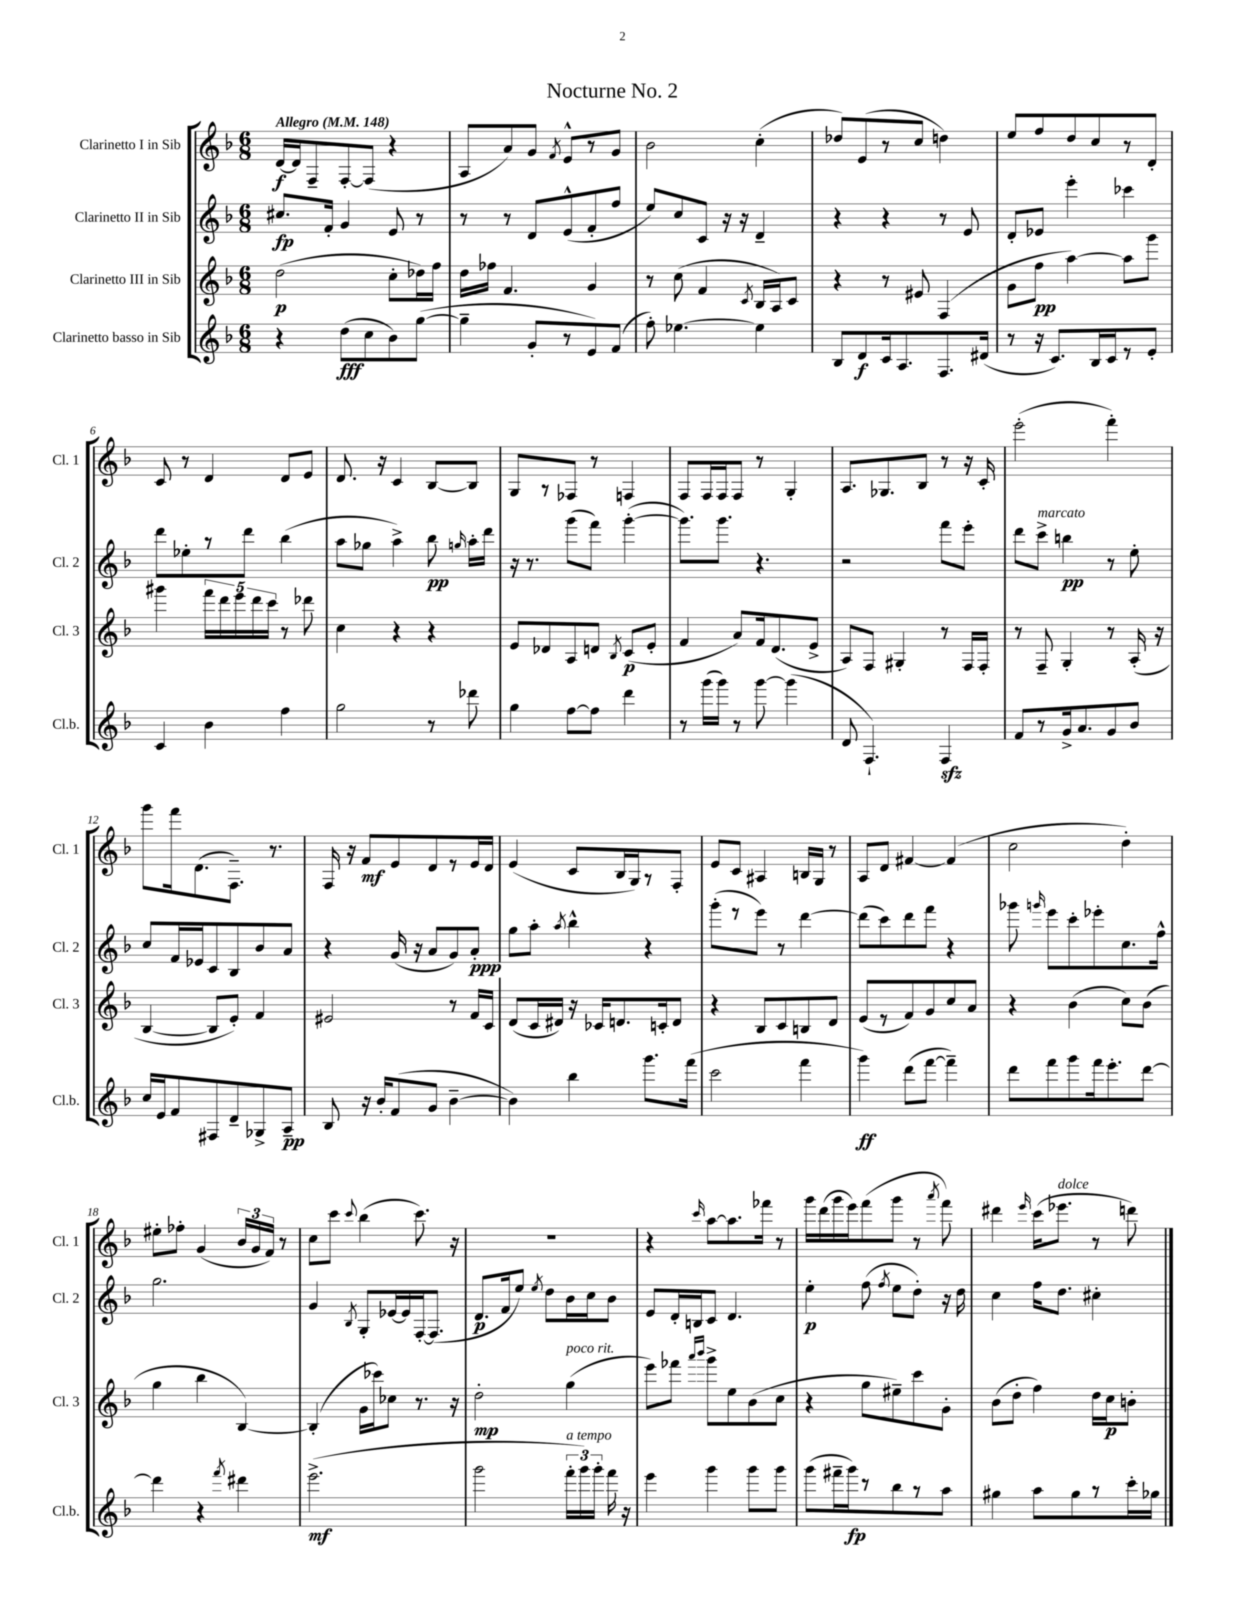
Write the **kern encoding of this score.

**kern	**dynam	**kern	**dynam	**kern	**dynam	**kern	**dynam
*part4	*part4	*part3	*part3	*part2	*part2	*part1	*part1
*staff4	*staff4	*staff3	*staff3	*staff2	*staff2	*staff1	*staff1
*I"Clarinetto basso in Sib	*	*I"Clarinetto III in Sib	*	*I"Clarinetto II in Sib	*	*I"Clarinetto I in Sib	*
*I'Cl.b.	*	*I'Cl. 3	*	*I'Cl. 2	*	*I'Cl. 1	*
*clefG2	*	*clefG2	*	*clefG2	*	*clefG2	*
*k[b-]	*	*k[b-]	*	*k[b-]	*	*k[b-]	*
*M6/8	*	*M6/8	*	*M6/8	*	*M6/8	*
*MM148	*	*MM148	*	*MM148	*	*MM148	*
=1	=1	=1	=1	=1	=1	=1	=1
!	!	!	!	!	!	!LO:TX:a:B:t=Allegro	!
4r	.	(2dd\	p	8.cc#X/L	fp	[16d/LL	f
.	.	.	.	.	.	16d/J]	.
.	.	.	.	.	.	8F~/	.
.	.	.	.	16f'/Jk	.	.	.
(8dd\L	fff	.	.	4g/	.	[8F'/	.
8cc\	.	.	.	.	.	(8F/J]	.
8b-\)	.	8cc'\L	.	8e/	.	4r	.
([8gg\J	.	16dd-X\L)	.	8r	.	.	.
.	.	16ff\JJ	.	.	.	.	.
=2	=2	=2	=2	=2	=2	=2	=2
4gg~\]	.	16dd\LL	.	8r	.	8A/L	.
.	.	16ff-X\JJ	.	.	.	.	.
.	.	4.f/	.	8r	.	8a/)	.
8g'/L	.	.	.	8d/L	.	8g/J	.
.	.	.	.	.	.	8qf/	.
8r	.	.	.	(8e^^/	.	8e^^/L	.
8e/)	.	4g/	.	8f'/	.	8r	.
(8f/J	.	.	.	8ff/J	.	8g/J	.
=3	=3	=3	=3	=3	=3	=3	=3
8ff'\)	.	8r	.	8ee/L)	.	2b-\	.
[4.ee-X\	.	(8cc\	.	8cc/	.	.	.
.	.	4f/	.	8c/J	.	.	.
.	.	.	.	16r	.	.	.
.	.	.	.	16r	.	.	.
.	.	8qc/	.	.	.	.	.
4ee-\]	.	16B-/LL	.	4d~/	.	(4cc'\	.
.	.	16A/J)	.	.	.	.	.
.	.	8c/J	.	.	.	.	.
=4	=4	=4	=4	=4	=4	=4	=4
8B-/L	.	4r	.	4r	.	8dd-X/L)	.
8d/	f	.	.	.	.	(8e/	.
16c/k	.	8r	.	4r	.	8r	.
8.A/	.	.	.	.	.	.	.
.	.	8e#X/	.	.	.	8cc/J	.
8.F/	.	(4F/	.	8r	.	4ddn\)	.
.	.	.	.	8e/	.	.	.
(16d#X/Jk	.	.	.	.	.	.	.
=5	=5	=5	=5	=5	=5	=5	=5
8r	.	8g\L	.	8d'/L	.	8ee/L	.
16r	.	8ff\J	pp	8e-X/J	.	8ff/	.
8.c/L)	.	.	.	.	.	.	.
.	.	[4aa\)	.	4eee'\	.	8dd/	.
16B-/L	.	.	.	.	.	8cc/	.
16c/J	.	.	.	.	.	.	.
8r	.	8aa\L]	.	4ccc-X\	.	8r	.
8e'/J	.	8ggg\J	.	.	.	8d'/J	.
!!LO:LB:g=z
=6	=6	=6	=6	=6	=6	=6	=6
4c/	.	4ggg#X\	.	8ddd\L	.	8c/	.
.	.	.	.	8ee-X'\	.	8r	.
4b-\	.	20fff\LL	.	8r	.	4d/	.
.	.	20ddd\	.	.	.	.	.
.	.	20eee\	.	.	.	.	.
.	.	.	.	8ddd\J	.	.	.
.	.	20ddd\	.	.	.	.	.
.	.	20ccc\JJ	.	.	.	.	.
4ff\	.	8r	.	(4bb-\	.	8d/L	.
.	.	8ddd-X\	.	.	.	8e/J	.
=7	=7	=7	=7	=7	=7	=7	=7
2gg\	.	4cc\	.	8aa\L	.	8.d/	.
.	.	.	.	8gg-X\J	.	.	.
.	.	.	.	.	.	16r	.
.	.	4r	.	4aa^\)	.	4c/	.
8r	.	4r	.	8bb-\	pp	[8B-/L	.
.	.	.	.	16qqggn/	.	.	.
8ddd-X\	.	.	.	16aa'\LL	.	8B-/J]	.
.	.	.	.	16ddd\JJ	.	.	.
=8	=8	=8	=8	=8	=8	=8	=8
4gg\	.	8e/L	.	16r	.	8G/L	.
.	.	.	.	8.r	.	.	.
.	.	8d-X/	.	.	.	8r	.
[8ff\L	.	8A/	.	(8ggg\L	.	8F-X/J	.
8ff\J]	.	8dn/J	.	8fff\J)	.	8r	.
.	.	8qB-/	.	.	.	.	.
4ddd\	.	(8c/L	p	([4ggg'\	.	4Fn/	.
.	.	8e'/J	.	.	.	.	.
=9	=9	=9	=9	=9	=9	=9	=9
8r	.	4f/	.	8.ggg\L])	.	8F/L	.
(16ggg\LL	.	.	.	.	.	16F/L	.
16ggg\JJ)	.	.	.	8.ggg\J	.	16F/J	.
8r	.	8a/L)	.	.	.	8F/J	.
[8ggg\	.	16f/k	.	4.r	.	8r	.
.	.	(8.d/	.	.	.	.	.
(4ggg\]	.	.	.	.	.	4G'/	.
.	.	8e^/J	.	.	.	.	.
=10	=10	=10	=10	=10	=10	=10	=10
8d/	.	8A/L)	.	2r	.	8.A/L	.
4.F`/)	.	8F/J	.	.	.	.	.
.	.	.	.	.	.	8.G-X/	.
.	.	4G#X'/	.	.	.	.	.
.	.	.	.	.	.	8B-/J	.
4Fzz/	.	8r	.	8fff\L	.	8r	.
.	.	16F/LL	.	8eee'\J	.	16r	.
.	.	16F'/JJ	.	.	.	16c'/	.
=11	=11	=11	=11	=11	=11	=11	=11
8f/L	.	8r	.	8ddd\L	.	(2eee'\	.
!	!	!	!	!LO:TX:a:i:t=marcato	!	!	!
8r	.	8F~/	.	8ccc^\J	.	.	.
16g^/k	.	4G'/	.	4bbn\	pp	.	.
8.a/	.	.	.	.	.	.	.
8g/	.	8r	.	8r	.	4fff'\)	.
8b-/J	.	(16A'/	.	8ee'\	.	.	.
.	.	16r	.	.	.	.	.
!!LO:LB:g=z
=12	=12	=12	=12	=12	=12	=12	=12
16cc/LL	.	[4B-/	.	8cc/L	.	8ggg\L	.
16e/J	.	.	.	.	.	.	.
8f/	.	.	.	16f/L	.	16fff\k	.
.	.	.	.	16e-X/J	.	(8.d\	.
8F#X/	.	8B-/L]	.	8c/	.	.	.
8d~/	.	8e'/J)	.	8B-/	.	8.F~\J)	.
8G-X^/	.	4f/	.	8b-/	.	.	.
.	.	.	.	.	.	8.r	.
8A~/J	pp	.	.	8a/J	.	.	.
=13	=13	=13	=13	=13	=13	=13	=13
8B-/	.	2e#X/	.	4r	.	16F/	.
.	.	.	.	.	.	16r	.
16r	.	.	.	.	.	8f/L	mf
16b-'/KL	.	.	.	.	.	.	.
(8f/	.	.	.	(16g/	.	8e/	.
.	.	.	.	16r	.	.	.
8g/J	.	.	.	8a/L	.	8d/	.
[4b-~\	.	8r	.	8g/)	.	8r	.
.	.	16f/LL	.	8a'/J	ppp	16e/L	.
.	.	16c/JJ	.	.	.	16d/JJ	.
=14	=14	=14	=14	=14	=14	=14	=14
4b-\])	.	(8d/L	.	8gg\L	.	(4e/	.
.	.	16c/L	.	8aa'\J	.	.	.
.	.	16d#X/JJ)	.	.	.	.	.
.	.	.	.	8qaa/	.	.	.
4bb-\	.	16r	.	4bb-^^\	.	8c/L	.
.	.	16c-X/KL	.	.	.	.	.
.	.	8.dn/	.	.	.	16B-/L	.
.	.	.	.	.	.	16G/J)	.
8.ggg\L	.	.	.	4r	.	8r	.
.	.	16cn'/k	.	.	.	.	.
.	.	8d/J	.	.	.	8F'/J	.
(16fff\Jk	.	.	.	.	.	.	.
=15	=15	=15	=15	=15	=15	=15	=15
2ccc\	.	4r	.	(8ggg'\L	.	8e/L	.
.	.	.	.	8r	.	8c/J	.
.	.	8B-/L	.	8eee\J)	.	4A#X/	.
.	.	8c/	.	8r	.	.	.
4fff\	.	8Bn/	.	[4ddd\	.	16Bn/LL	.
.	.	.	.	.	.	16G/JJ	.
.	.	8d/J	.	.	.	8r	.
=16	=16	=16	=16	=16	=16	=16	=16
4ggg\)	ff	(8e/L	.	(8ddd\L]	.	8A/L	.
.	.	8r	.	8ccc\)	.	8d/J	.
(8ddd\L	.	8f/)	.	8ddd\	.	[4f#X/	.
[8fff\J	.	8g/	.	8fff\J	.	.	.
4fff~\])	.	8cc/	.	4r	.	(4f#/]	.
.	.	8a/J	.	.	.	.	.
=17	=17	=17	=17	=17	=17	=17	=17
8ddd\L	.	4r	.	8ggg-X\	.	2cc\	.
.	.	.	.	16qqgggn/	.	.	.
8fff\	.	.	.	8eee\L	.	.	.
8ggg\	.	(4b-\	.	8ccc'\	.	.	.
16fff\k	.	.	.	8eee-X'\	.	.	.
8.eee'\	.	.	.	.	.	.	.
.	.	8cc\L)	.	8.cc\	.	4dd'\)	.
[8ddd\J	.	(8b-\J	.	.	.	.	.
.	.	.	.	16ff^^\Jk	.	.	.
!!LO:LB:g=z
=18	=18	=18	=18	=18	=18	=18	=18
4ddd\]	.	4gg\	.	2.gg\	.	8ee#X'\L	.
.	.	.	.	.	.	8ff-X'\J	.
4r	.	4bb-\	.	.	.	(4g/	.
8qfff/	.	.	.	.	.	.	.
4ddd#X\	.	[4B-/)	.	.	.	24b-/LL	.
.	.	.	.	.	.	24g/	.
.	.	.	.	.	.	24f/JJ)	.
.	.	.	.	.	.	8r	.
=19	=19	=19	=19	=19	=19	=19	=19
(2.eee^\	mf	(4B-'/]	.	4g/	.	8cc\L	.
.	.	.	.	.	.	8ccc\J	.
.	.	.	.	8qB-/	.	8qqccc/	.
.	.	16g\LL	.	8G'/L	.	(4bb-\	.
.	.	16ccc-X\J)	.	.	.	.	.
.	.	8cc-X\J	.	[16e-X/L	.	.	.
.	.	.	.	16e-/]	.	.	.
.	.	8.r	.	[16F'/J	.	8.ccc\)	.
.	.	.	.	(8.F/J]	.	.	.
.	.	16r	.	.	.	16r	.
=20	=20	=20	=20	=20	=20	=20	=20
2ggg\	.	2dd'\	mp	8.d/L	p	2.r	.
.	.	.	.	16f/k	.	.	.
.	.	.	.	8ee/J)	.	.	.
.	.	.	.	8qee/	.	.	.
.	.	.	.	8dd\L	.	.	.
!	!	!LO:TX:a:i:t=poco rit.	!	!	!	!	!
!LO:TX:a:i:t=a tempo	!	!	!	!	!	!	!
24fff'\LL	.	(4gg\	.	16b-\L	.	.	.
24ggg\)	.	.	.	.	.	.	.
.	.	.	.	16cc\J	.	.	.
24ggg'\JJ	.	.	.	.	.	.	.
16fff\	.	.	.	8b-\J	.	.	.
16r	.	.	.	.	.	.	.
=21	=21	=21	=21	=21	=21	=21	=21
4eee\	.	8eee\L)	.	8e/L	.	4r	.
.	.	8fff-X\J	.	16d'/L	.	.	.
.	.	.	.	16Bn/J	.	.	.
.	.	16qqaaa/LL	.	.	.	.	.
.	.	16qqbbb-/JJ	.	.	.	16qqccc/	.
4ggg\	.	8ggg^\L	.	8c/J	.	[8aa\L	.
.	.	8ee\	.	4.d/	.	8.aa\]	.
8ggg\L	.	(8b-\	.	.	.	.	.
.	.	.	.	.	.	16fff-X\Jk	.
8ggg\J	.	8cc\J	.	.	.	8r	.
=22	=22	=22	=22	=22	=22	=22	=22
(8ggg\L	.	4r	.	4ee'\	p	16ggg\LL	.
.	.	.	.	.	.	(16ddd\	.
16fff#X~\L	.	.	.	.	.	16ggg\	.
16ggg\J)	fp	.	.	.	.	16eee\J)	.
8r	.	8gg\L	.	(8ff\	.	(8fff\	.
.	.	.	.	8qff/	.	.	.
8bb-\	.	8ee#X~\)	.	8ee\L	.	8ggg\J	.
8r	.	8ccc\	.	8dd'\J)	.	8r	.
.	.	.	.	.	.	8qaaa/	.
8aa\J	.	8g'\J	.	16r	.	8fff\)	.
.	.	.	.	16dd\	.	.	.
=23	=23	=23	=23	=23	=23	=23	=23
4gg#X\	.	(8b-\L	.	4cc\	.	4ddd#X\	.
.	.	8dd'\J	.	.	.	.	.
.	.	.	.	.	.	16qqeee/	.
8aa\L	.	4ff\)	.	16ff\KL	.	(16ccc\KL	.
!	!	!	!	!	!	!LO:TX:a:i:t=dolce	!
.	.	.	.	8.dd\J	.	8.eee-X\J	.
8gg#\	.	.	.	.	.	.	.
8r	.	16dd\LL	.	4cc#X'\	.	8r	.
.	.	16cc\J	p	.	.	.	.
16ccc'\L	.	8bn'\J	.	.	.	8dddn\)	.
16gg-X\JJ	.	.	.	.	.	.	.
==	==	==	==	==	==	==	==
*-	*-	*-	*-	*-	*-	*-	*-
